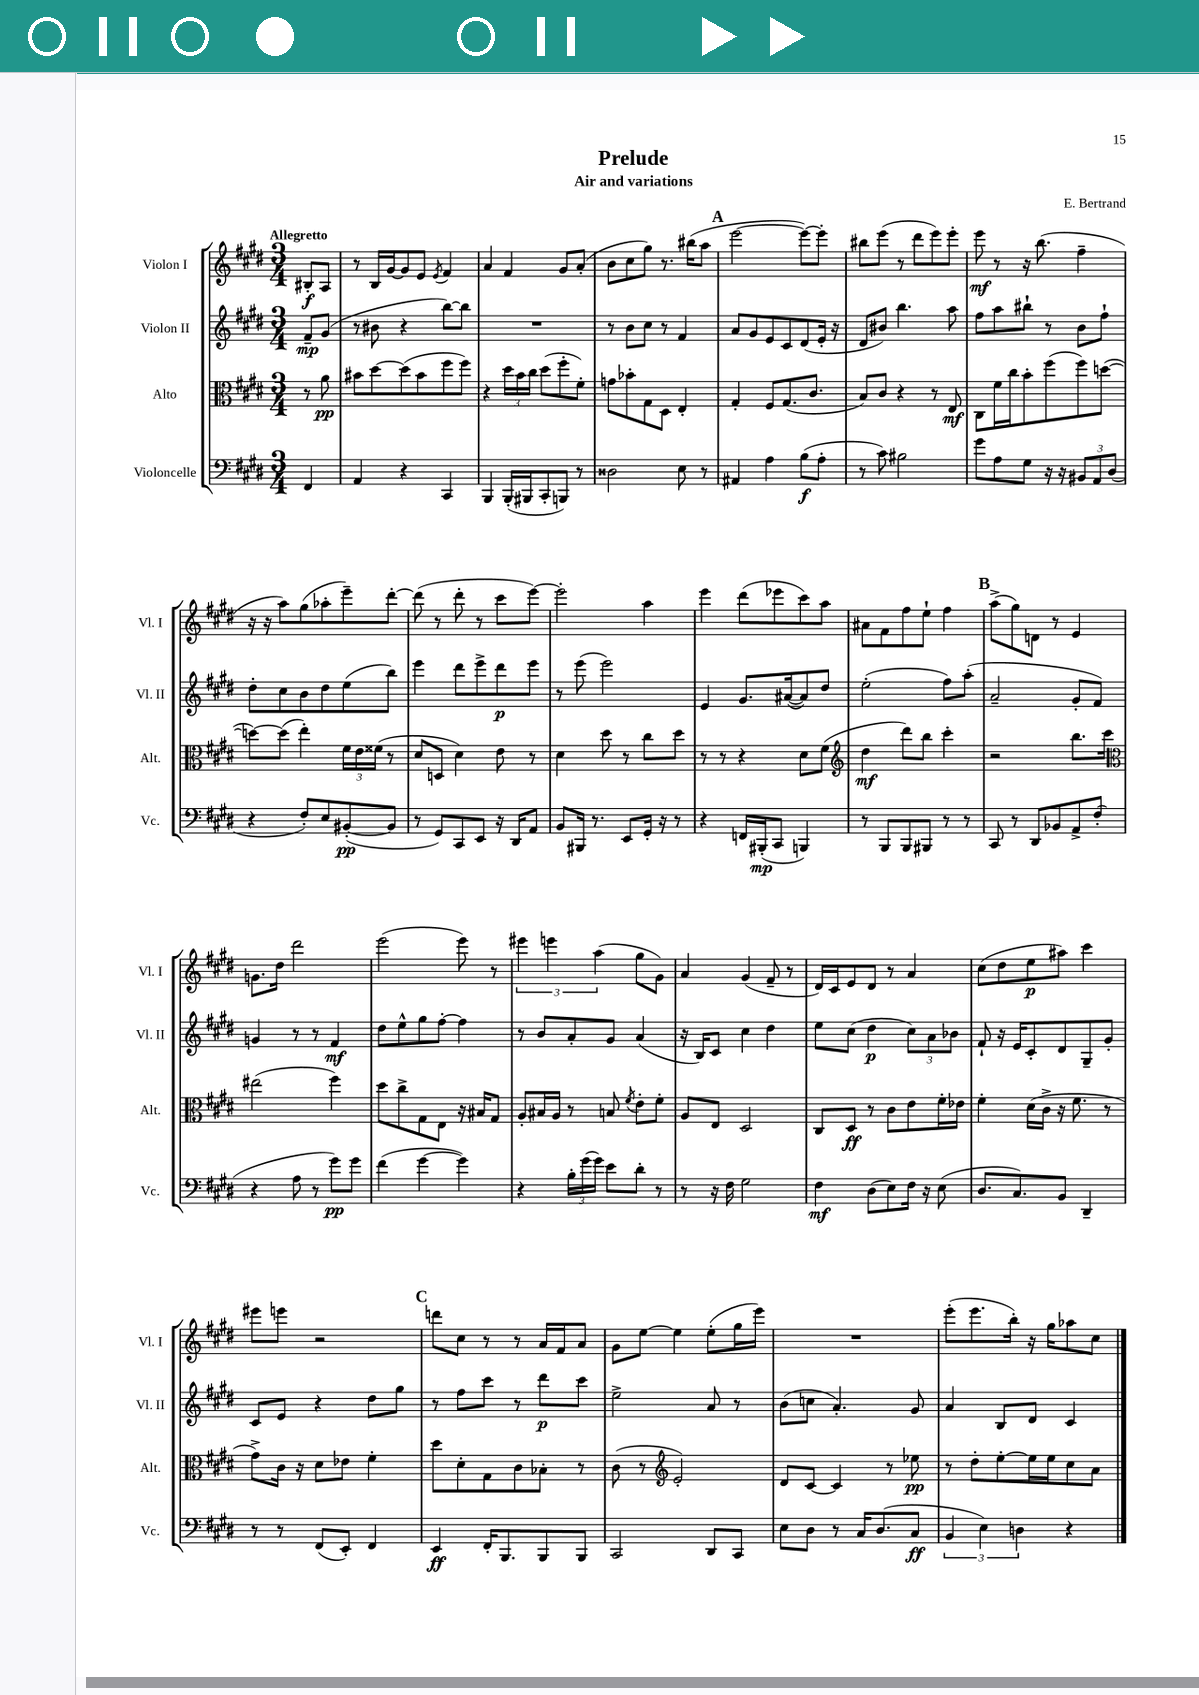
\header { title = "Prelude" composer = "E. Bertrand" subtitle = "Air and variations" }
<<
\new StaffGroup <<
\new Staff = "s0" \with { instrumentName = "Violon I" shortInstrumentName = "Vl. I" } {
    \clef treble \key e \major \numericTimeSignature \time 3/4 \partial 4 \tempo "Allegretto"
    \autoBeamOff bis8[-.\f a8] |
    r8 b16[ gis'16~ gis'8 e'8] \acciaccatura { e'8 } fis'4 |
    a'4 fis'4 gis'8[ a'8]-.( |
    b'8[ cis''8 gis''8]) r8. bis''16[( a''8] |
    \mark \markup { \bold "A" } e'''2~ e'''8[~) e'''8]-. |
    bis''8[ e'''8]( r8 dis'''8[ e'''8) e'''8]-. |
    e'''8\mf r8 r16 b''8.( fis''4-- |
    r16 r16 a''8[) gis''8( aes''8-. e'''8--) dis'''8]~-. |
    dis'''8( r8 dis'''8-. r8 cis'''8[ e'''8]~) |
    e'''2-. a''4 |
    e'''4 dis'''8[( ees'''8 cis'''8) a''8] |
    ais'8[ fis'8 fis''8 e''8]-! fis''4 |
    \mark \markup { \bold "B" } a''8[->( gis''8) d'8] r8 e'4 |
    g'8.[ dis''16] dis'''2 |
    e'''2( e'''8) r8 |
    \tuplet 3/2 { eis'''4 e'''4 a''4( } gis''8[ gis'8]) |
    a'4 gis'4( fis'8-- r8 |
    dis'16[) cis'16 e'8 dis'8] r8 a'4 |
    cis''8[( dis''8 e''8\p ais''8]) cis'''4 |
    eis'''8[ e'''8] r2 |
    \mark \markup { \bold "C" } d'''8[ cis''8] r8 r8 a'16[ fis'16 a'8] |
    gis'8[ e''8]~ e''4 e''8[-.( gis''16 e'''16]) |
    R2. |
    e'''8[-.( e'''8. b''16]-.) r16 gis''16[ aes''8 cis''8] \bar "|." |
}
\new Staff = "s1" \with { instrumentName = "Violon II" shortInstrumentName = "Vl. II" } {
    \clef treble \key e \major \numericTimeSignature \time 3/4 \partial 4
    \autoBeamOff fis'8[--\mp gis'8]( |
    r8 bis'8 r4 b''8[~) b''8] |
    R2. |
    r8 b'8[ cis''8] r8 fis'4 |
    \mark \markup { \bold "A" } a'8[ gis'8 e'8 cis'8 dis'8( e'16]-. r16 |
    dis'8[ bis'8]) b''4. a''8 |
    fis''8[ a''8 bis''8]-! r8 b'8[ fis''8]-! |
    dis''8[-. cis''8 b'8 dis''8 e''8( b''8]) |
    e'''4 dis'''8[ e'''8-> dis'''8\p e'''8] |
    r8 e'''8( e'''2) |
    e'4 gis'8.[ ais'16~( ais'8) dis''8] |
    e''2-.( fis''8[) a''8]-.( |
    \mark \markup { \bold "B" } a'2-- gis'8[-. fis'8]) |
    g'4 r8 r8 fis'4\mf |
    dis''8[ e''8-^ gis''8 fis''8]~-. fis''4 |
    r8 b'8[ a'8-. gis'8] a'4( |
    r16 b16[) cis'8] cis''4 dis''4 |
    e''8[ cis''8]( dis''4\p \tuplet 3/2 { cis''8[) a'8 bes'8] } |
    fis'8-! r16 e'16[ cis'8-. dis'8 gis8-- gis'8]-. |
    cis'8[ e'8] r4 dis''8[ gis''8] |
    \mark \markup { \bold "C" } r8 fis''8[ cis'''8] r8 dis'''8[\p cis'''8] |
    e''2-> a'8 r8 |
    b'8[( c''8] a'4.-.) gis'8 |
    a'4 b8[ dis'8] cis'4 \bar "|." |
}
\new Staff = "s2" \with { instrumentName = "Alto" shortInstrumentName = "Alt." } {
    \clef alto \key e \major \numericTimeSignature \time 3/4 \partial 4
    \autoBeamOff r8 a'8\pp |
    bis'8[ dis''8~ dis''8( bis'8 fis''8 fis''8]) |
    r4 \tuplet 3/2 { dis''16[ b'16 cis''16] } dis''8[( fis''8-. fis'8]-.) |
    g'8[ bes'8-. gis8 dis8] e4-. |
    \mark \markup { \bold "A" } gis4-. fis8[ gis8.( cis'8.] |
    b8[) cis'8] r4 r8 e8\mf |
    cis8[ fis'16 cis''16 b'8-. fis''8( fis''8) d''8]~( |
    d''8[~) d''8]( e''4-.) \tuplet 3/2 { fis'16[ e'16 fisis'16]( } r8 |
    dis'8[ d8] dis'4) e'8 r8 |
    dis'4 dis''8 r8 cis''8[ dis''8] |
    r8 r8 r4 dis'8[ fis'8]( |
    \clef treble dis''4\mf dis'''8[) b''8] cis'''4-. |
    \mark \markup { \bold "B" } r2 b''8.[ cis'''16] |
    \clef alto eis''2( fis''4) |
    dis''8[ cis''8-> gis8 e8] r16 bis16[ gis8] |
    a8[-. bis16 a16] r8 b8 \acciaccatura { fis'8 } e'8[-. fis'8]-. |
    a8[ e8] dis2 |
    cis8[ dis8]\ff r8 cis'8[ e'8 fis'16-. ees'16] |
    fis'4-. dis'16[( cis'16]-> r16 fis'8. r8 |
    gis'8[->) cis'16] r16 dis'8[ ees'8] fis'4-. |
    \mark \markup { \bold "C" } dis''8[ dis'8-. gis8 cis'8 bes8]-. r8 |
    cis'8( r8 \clef treble e'2-.) |
    dis'8[ cis'8]~ cis'4 r8 ees''8\pp |
    r8 dis''8[-. e''8~-. e''16 e''16 cis''8 a'8] \bar "|." |
}
\new Staff = "s3" \with { instrumentName = "Violoncelle" shortInstrumentName = "Vc." } {
    \clef bass \key e \major \numericTimeSignature \time 3/4 \partial 4
    \autoBeamOff fis,4 |
    a,4 r4 cis,4 |
    b,,4 b,,16[-.( bis,,16 cis,8-. b,,8]) r8 |
    disis2 e8 r8 |
    \mark \markup { \bold "A" } ais,4 a4 b8[\f( a8]-. |
    r8 cis'8) bis2 |
    gis'8[ a8 gis8] r16 r16 \tuplet 3/2 { bis,8[ a,8 dis8]( } |
    r4 fis8[-.) e8 bis,8~-.\pp( bis,8] |
    r8 gis,8[) cis,8 e,8] r16 dis,16[ a,8] |
    b,8[ bis,,16] r8. e,8[ gis,16]-. r16 r8 |
    r4 f,16[ bis,,16-.\mp( cis,8] b,,4) |
    r8 b,,8[ b,,8 bis,,8] r8 r8 |
    \mark \markup { \bold "B" } cis,8 r8 dis,8[ bes,8 a,8-> fis8]-.( |
    r4 a8 r8 gis'8[\pp) gis'8] |
    fis'4( gis'4~ gis'4) |
    r4 \tuplet 3/2 { b16[-. gis'16( gis'16]) } e'8[ dis'8]-. r8 |
    r8 r16 fis16 gis2 |
    fis4\mf dis8[( e8) fis16] r16 e8( |
    dis8.[ cis8.) b,8] dis,4-- |
    r8 r8 fis,8[( e,8]-.) fis,4 |
    \mark \markup { \bold "C" } e,4\ff fis,16[-. b,,8. b,,8 b,,8] |
    cis,2 dis,8[ cis,8] |
    e8[ dis8] r8 cis16[ dis8.( cis8]\ff |
    \tuplet 3/2 { b,4 e4) d4 } r4 \bar "|." |
}
>>
>>
\layout { \context { \Score \remove "Bar_number_engraver" } }
